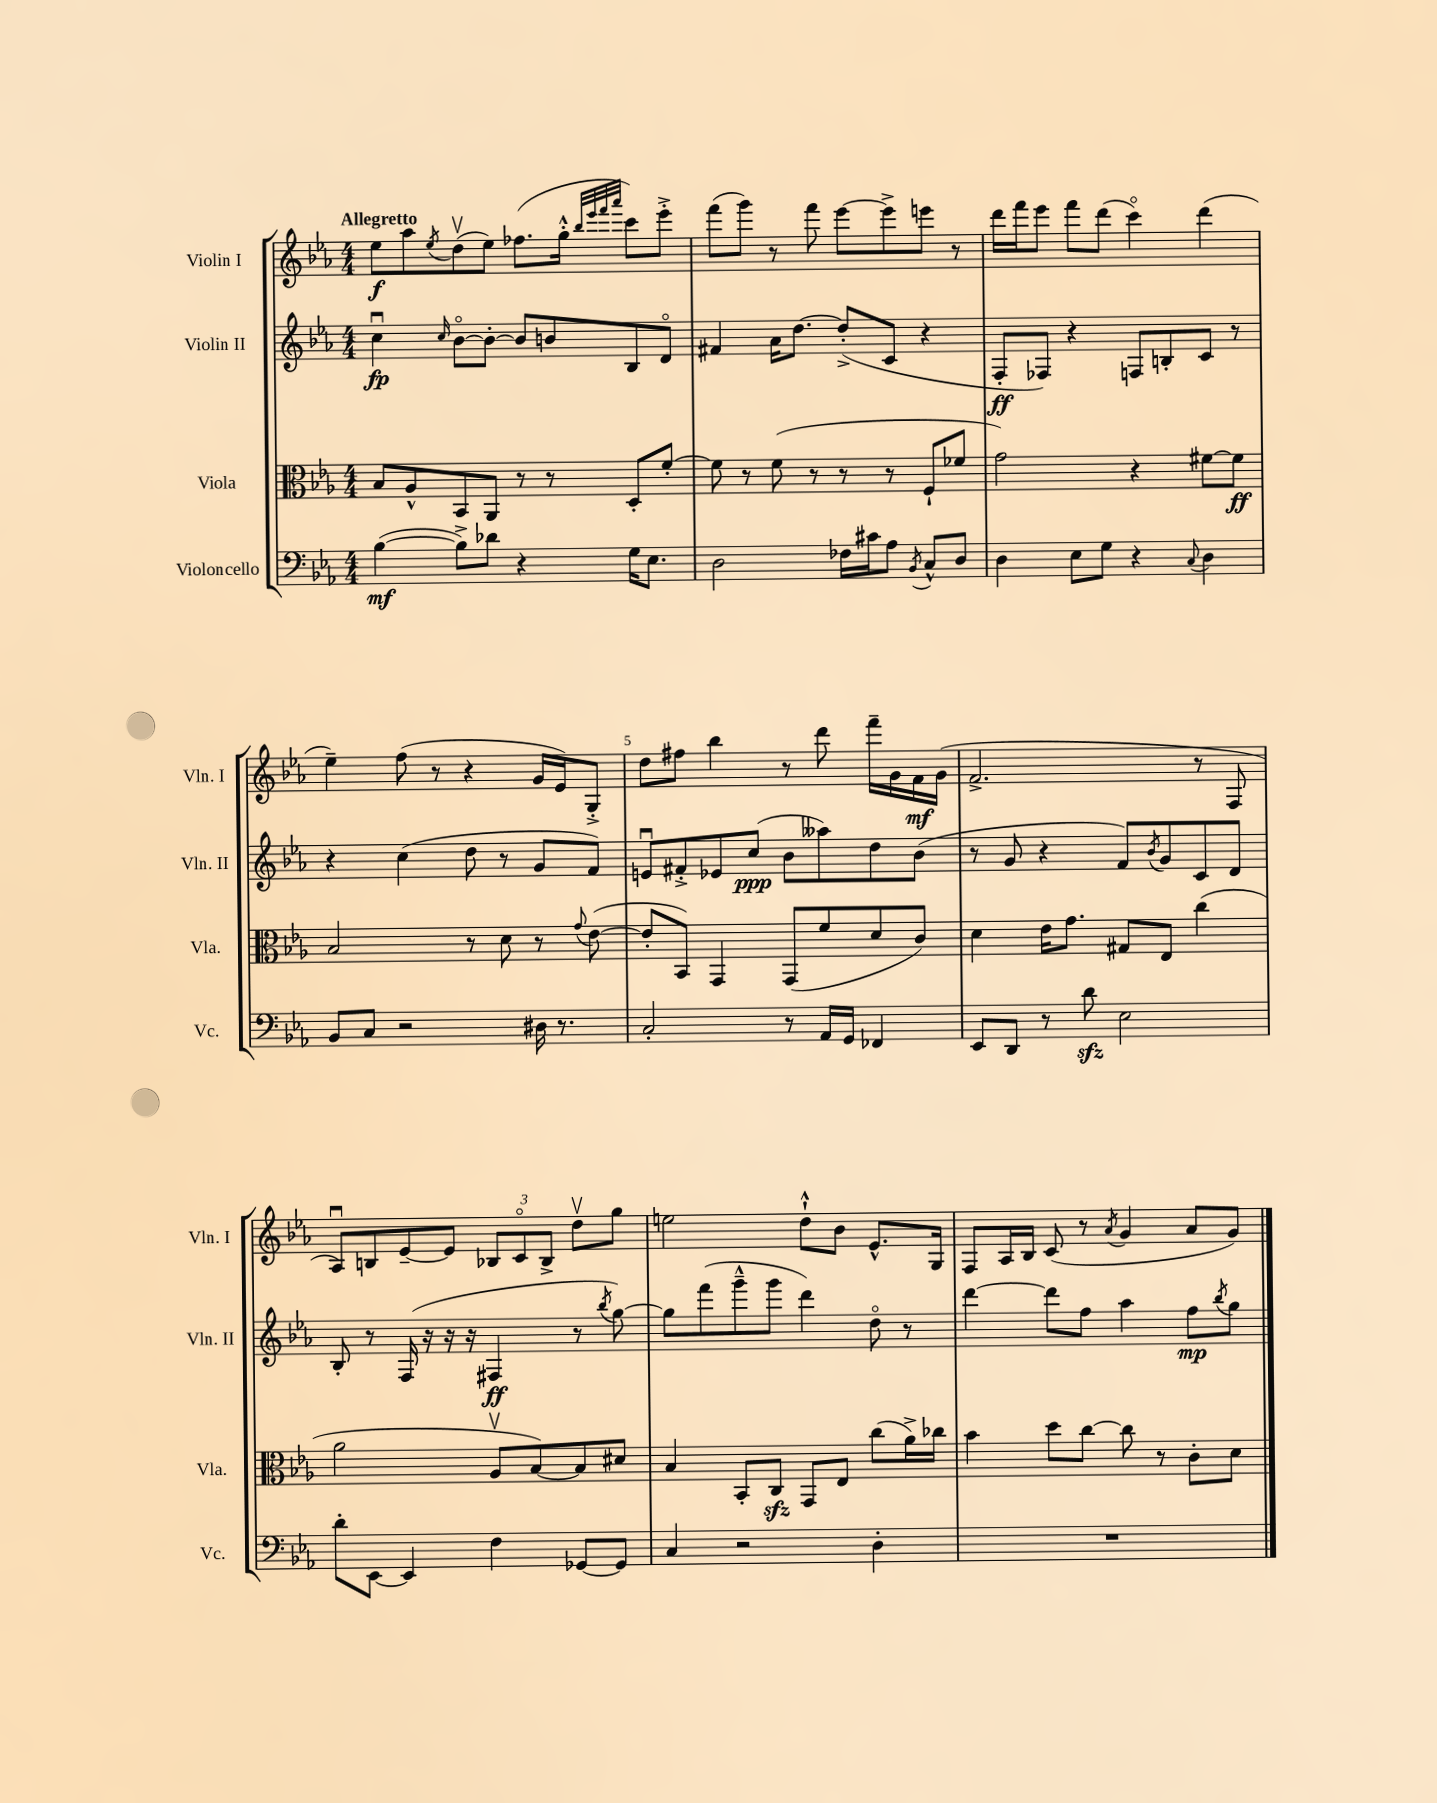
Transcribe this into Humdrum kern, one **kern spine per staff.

**kern	**kern	**kern	**kern
*staff4	*staff3	*staff2	*staff1
*clefF4	*clefC3	*clefG2	*clefG2
*k[b-e-a-]	*k[b-e-a-]	*k[b-e-a-]	*k[b-e-a-]
*M4/4	*M4/4	*M4/4	*M4/4
([4B-\	8B-/L	4ccu\	8ee-\L
.	8A-^^/	.	8aa-\
.	.	16qqcc/	8qee-/
8B-^\]L)	8BB-/	[8b-o\L	(8ddv\
8d-\J	8AA-/J	8b-'\_J	8ee-\J)
4r	8r	8b-/]L	(8.ff-\L
.	8r	8b/	.
.	.	.	16gg'^^\Jk
.	.	.	32qqbb-/LLL
.	.	.	32qqeee-/
.	.	.	32qqfff/
.	.	.	32qqaaa-/JJJ
16G\LK	8D'/L	8B-/	8ccc\L)
8.E-\J	.	.	.
.	[8f'/J	8do/J	8eee-'^\J
=	=	=	=
2D\	8f\]	4f#/	(8fff\L
.	8r	.	8ggg\J)
.	(8f\	16a-\LK	8r
.	.	[8.dd\J	.
.	8r	.	8fff\
16F-\LL	8r	(8dd'^/]L	[8eee-\L
16c#\J	.	.	.
8A-\J	8r	8c/J	8eee-^\]
8qBB-/	.	.	.
8C^^/L	8F`/L	4r	8eee\J
8D/J	8f-/J	.	8r
=	=	=	=
4D\	2g\)	8F'/L	16ddd\LL
.	.	.	16fff\J
.	.	8F-/J)	8eee-\J
8E-\L	.	4r	8fff\L
8G\J	.	.	(8ddd\J
4r	4r	8F/L	4ccco\)
.	.	8B'/	.
8qqC/	.	.	.
4D\	[8f#\L	8c/J	(4ddd\
.	8f#\]J	8r	.
=	=	=	=
8BB-/L	2B-/	4r	4ee-~\)
8C/J	.	.	.
2r	.	(4cc\	(8ff\
.	.	.	8r
.	8r	8dd\	4r
.	8d\	8r	.
16D#\	8r	8g/L	16g/LL
8.r	.	.	16e-/J)
.	8qqg/	.	.
.	([8e-\	8f/J)	8G'^/J
=	=	=	=
2C'/	8e-'/]L	8eu/L	8dd\L
.	8BB-/J)	8f#'^/	8ff#\J
.	4GG/	8e-/	4bb-\
.	.	(8cc/J	.
8r	(8GG/L	8b-\L	8r
16AA-/LL	8f/	8aa--\)	8ddd\
16GG/JJ	.	.	.
4FF-/	8d/	8dd\	16fff~\LL
.	.	.	16g\
.	8c/J)	(8b-\J	16f\
.	.	.	(16g\JJ
=	=	=	=
8EE-/L	4d\	8r	2.f^/
8DD/J	.	8g/	.
8r	16e-\LK	4r	.
.	8.g\J	.	.
8d\	.	.	.
2E-\	8G#/L	8f/L)	.
.	.	8qb-/	.
.	8E-/J	8g/	.
.	(4cc\	8c/	8r
.	.	8d/J	8F/
=	=	=	=
8d'\L	2a-\	8B-'/	8A-u/L)
[8EE-\J	.	8r	8B/
4EE-/]	.	(16F/	[8e-~/
.	.	16r	.
.	.	16r	8e-/]J
.	.	16r	.
4F\	8A-v/L	4F#/	12B-/L
.	.	.	12co/
.	[8B-/)	.	.
.	.	.	12B-^/J
[8GG-/L	8B-/]	8r	8ddv\L
.	.	8qbb-/	.
8GG-/]J	8d#/J	[8gg\)	8gg\J
=	=	=	=
4C/	4B-/	8gg\]L	2ee\
.	.	(8fff\	.
2r	8BB-'/L	8ggg~^^\	.
.	8C/J	8ggg\J	.
.	8GG/L	4ddd\)	8dd`^^\L
.	8E-/J	.	8b-\J
4D'\	(8cc\L	8ddo\	8.e-^^/L
.	16a-^\L)	8r	.
.	16cc-\JJ	.	16G/Jk
=	=	=	=
1r	4b-\	[4ddd\	8F/L
.	.	.	16A-/L
.	.	.	16B-/JJ
.	8dd\L	8ddd\]L	(8c/
.	[8cc\J	8ff\J	8r
.	.	.	8qa-/
.	8cc\]	4aa-\	4g/
.	8r	.	.
.	8c'\L	8ff\L	8a-/L
.	.	8qbb-/	.
.	8d\J	8gg\J	8g/J)
==	==	==	==
*-	*-	*-	*-
